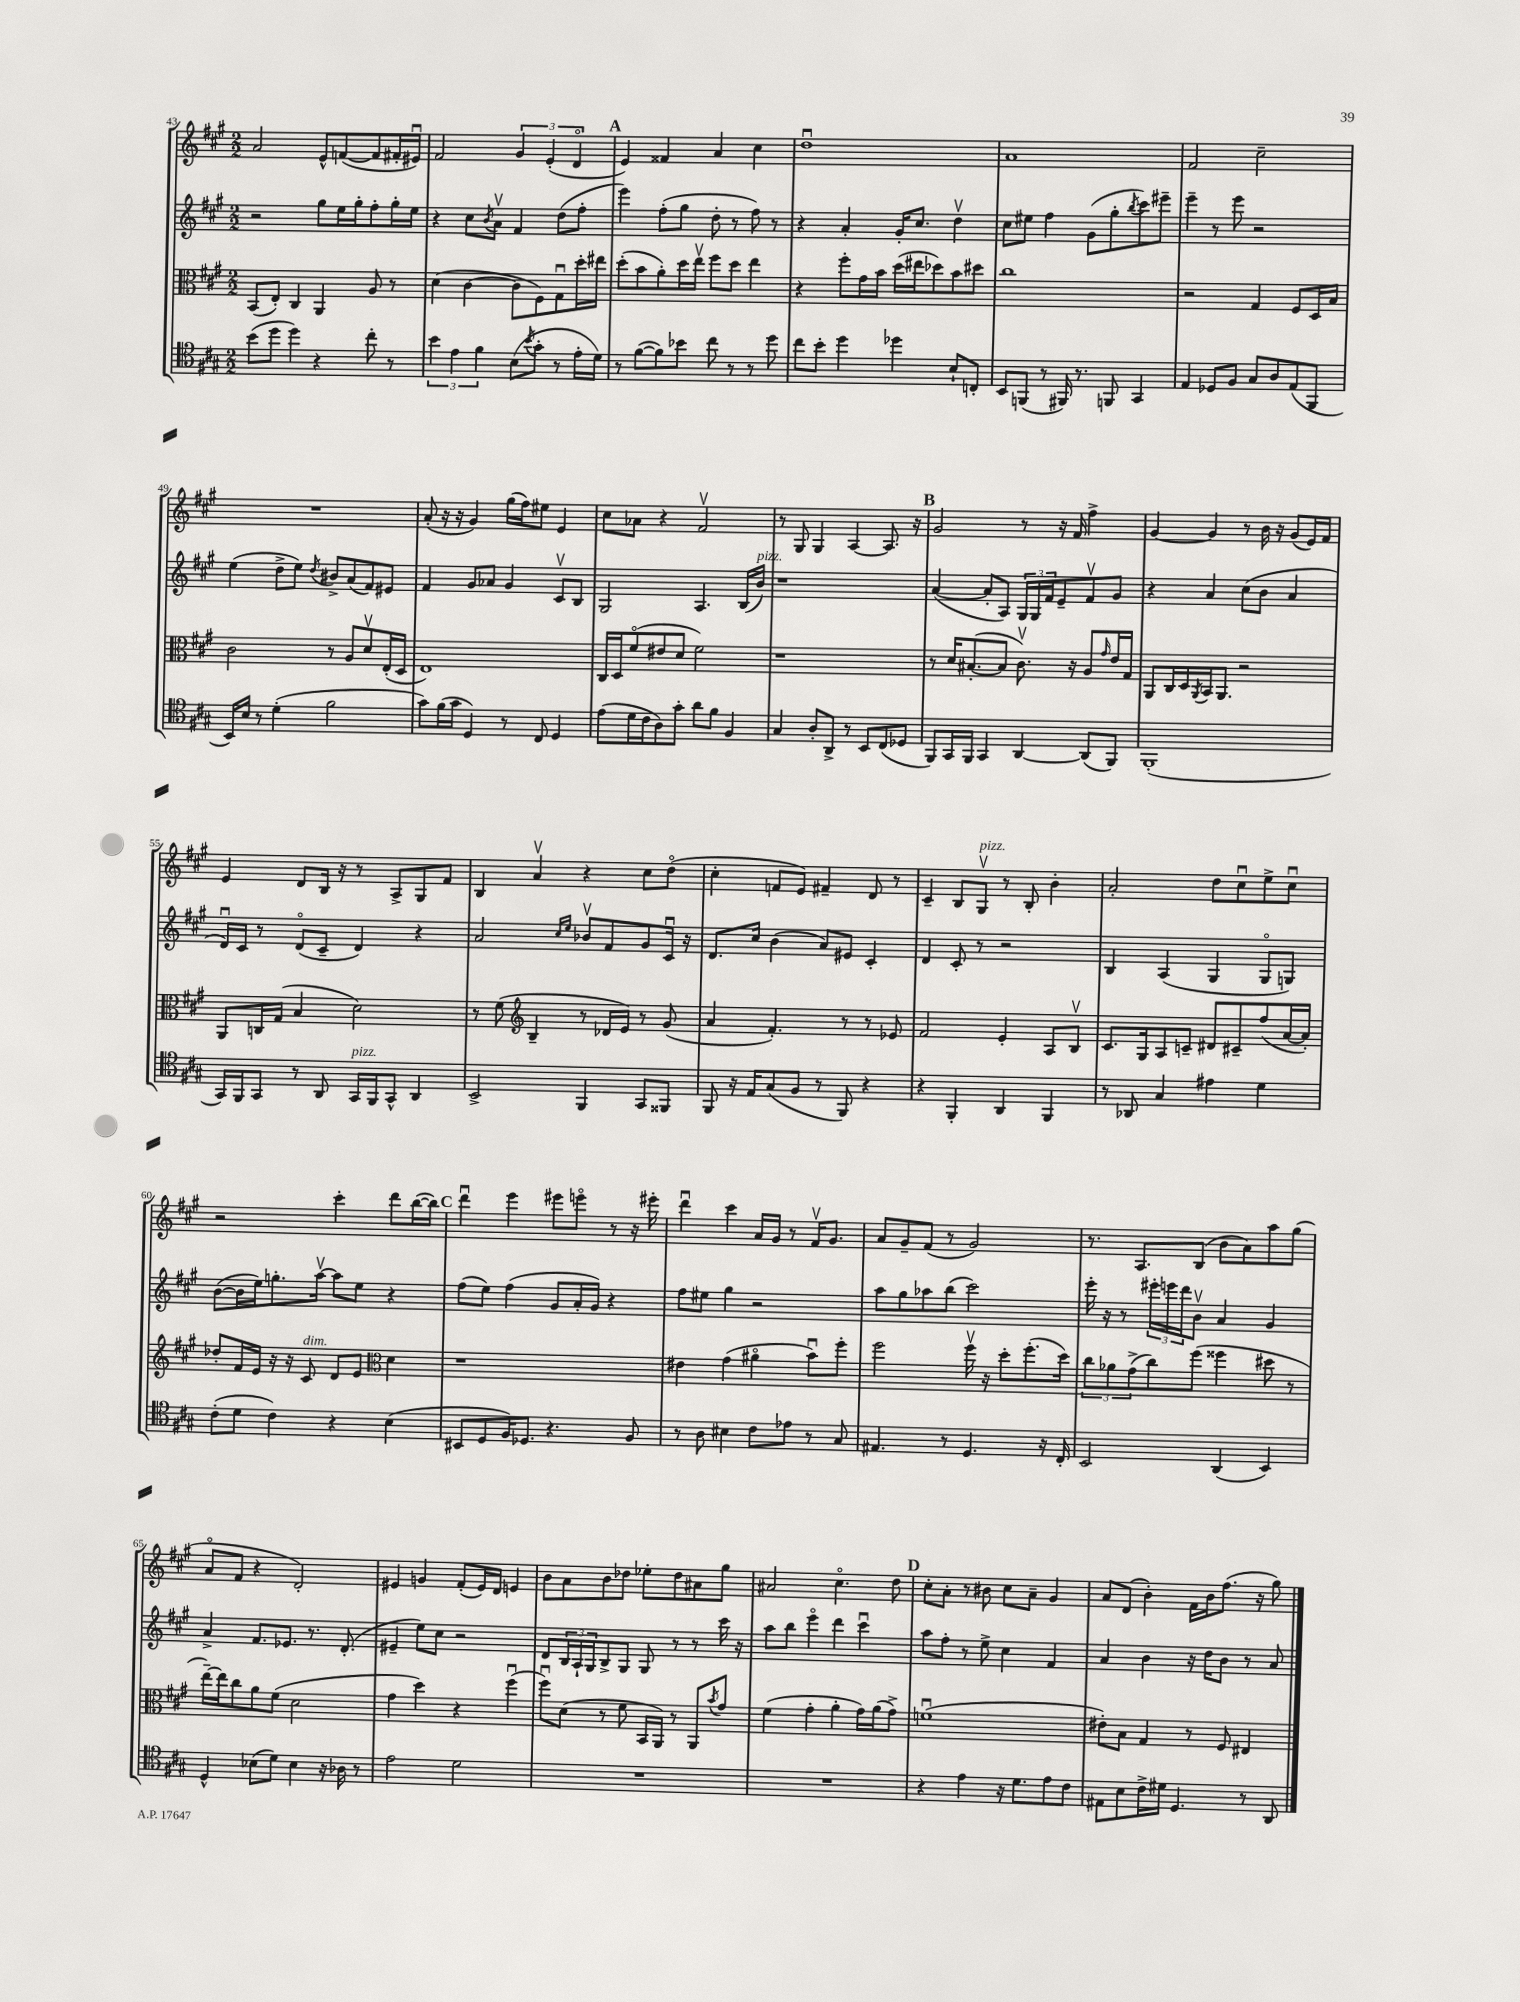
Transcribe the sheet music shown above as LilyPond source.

<<
\new StaffGroup <<
\new Staff = "s0" {
    \clef treble \key a \major \numericTimeSignature \time 2/2
    a'2 e'8-^ f'8~( f'8 fis'16-. eis'16\downbow) |
    fis'2 \tuplet 3/2 { gis'4 e'4-.( d'4\flageolet } |
    \mark \markup { \bold "A" } e'4) fisis'4 a'4 cis''4 |
    d''1\downbow |
    a'1 |
    fis'2 cis''2-- |
    R1 |
    a'8-.( r16 r16 gis'4) gis''16( fis''16) eis''8 e'4 |
    cis''8 aes'8 r4 fis'2\upbow |
    r8 gis8 gis4 a4~ a8. r16 |
    \mark \markup { \bold "B" } gis'2 r8 r16 fis'16 fis''4-> |
    gis'4~ gis'4 r8 b'16 r16 gis'8( e'16) fis'16 |
    e'4 d'8 b16 r16 r8 a8-> gis8 fis'8 |
    b4 a'4\upbow r4 cis''8 d''8\flageolet( |
    cis''4-. f'8 e'8) fis'4-- d'8 r8 |
    cis'4-- b8 gis8\upbow^\markup { \italic "pizz." } r8 b8-. b'4-. |
    a'2-. d''8 cis''8\downbow e''8-> cis''8\downbow |
    r2 cis'''4-. d'''8 b''16~( b''16) |
    \mark \markup { \bold "C" } d'''4\downbow e'''4 eis'''8 e'''8\flageolet r8 r16 eis'''16-. |
    d'''4\downbow cis'''4 a'16 gis'16 r8 fis'16\upbow gis'8. |
    a'8 gis'8-- fis'8( r8 gis'2) |
    r8. a8. b8( b'8 a'8) a''8 gis''8( |
    a'8\flageolet fis'8 r4 d'2-.) |
    eis'4 g'4 fis'8-.( eis'16) d'16 e'4 |
    b'8 a'8 b'8 des''8 ees''8-. des''8 ais'8 gis''8 |
    ais'2 cis''4.\flageolet d''8 |
    \mark \markup { \bold "D" } cis''8-. a'8-. r8 bis'8 cis''8 a'8-- gis'4 |
    a'8 d'8( b'4-.) fis'16 b'16 fis''8.( r16 gis''8) \bar "|." |
}
\new Staff = "s1" {
    \clef treble \key a \major \numericTimeSignature \time 2/2
    r2 gis''8 e''16 gis''16-. fis''8-. gis''16-. e''16 |
    r4 cis''8 \acciaccatura { b'8 } a'8\upbow fis'4 d''8( fis''8-. |
    \mark \markup { \bold "A" } e'''4) fis''8-.( gis''8 d''8-. r8 fis''8) r8 |
    r4 a'4-. gis'16-. cis''8. d''4\upbow |
    cis''8 eis''8 fis''4 gis'8( gis''8-. \acciaccatura { b''8 } cis'''8) eis'''8-- |
    e'''4-- r8 e'''8 r2 |
    e''4( d''8-> e''8) \acciaccatura { d''8 } bis'8-> a'8( fis'8) eis'8 |
    fis'4 gis'8 aes'8 gis'4 cis'8\upbow b8 |
    gis2 a4. b16( b'16^\markup { \italic "pizz." }) |
    r1 |
    \mark \markup { \bold "B" } a'4~( a'8-. a8) \tuplet 3/2 { gis16 gis16 fis'16 } e'8-- fis'8\upbow gis'8 |
    r4 a'4 cis''8( b'8 a'4 |
    d'16\downbow) cis'16 r8 d'8\flageolet( cis'8-- d'4) r4 |
    a'2 \grace { cis''16 e''16 } bes'8\upbow fis'8 gis'8 cis'16\downbow r16 |
    d'8. cis''16 b'4( a'8) eis'8 cis'4-. |
    d'4 cis'8-. r8 r2 |
    b4 a4( gis4 gis8\flageolet g8) |
    b'8~( b'16 e''16) g''8.-. a''16~\upbow a''8 e''8 r4 |
    \mark \markup { \bold "C" } fis''8( e''8) fis''4( gis'8 a'16-. gis'16) r4 |
    fis''8 eis''8 gis''4 r2 |
    a''8 gis''8 aes''8 b''8( cis'''2) |
    e'''16-. r16 r8 \tuplet 3/2 { eis'''16-. e'''16 d'''16 } b'8\upbow a'4 gis'4 |
    a'4-> fis'8. ees'8. r8. d'8.-.( |
    eis'4-- e''8) cis''8 r2 |
    d'8 \tuplet 3/2 { b16 a16-! gis16 } b8-> gis8 gis8 r8 r8 cis'''16 r16 |
    a''8 b''8 e'''4\flageolet d'''4 cis'''4\downbow |
    \mark \markup { \bold "D" } a''8 fis''8-. r8 e''8-> cis''4 fis'4 |
    a'4 b'4 r16 d''16 b'8 r8 a'8 \bar "|." |
}
\new Staff = "s2" {
    \clef alto \key a \major \numericTimeSignature \time 2/2
    b,8( e8-.) cis4 a,4 a8 r8 |
    d'4( cis'4~ cis'8 fis8) gis8\downbow d''16-. eis''16 |
    \mark \markup { \bold "A" } d''8-.( b'8 a'8-.) d''16 e''16\upbow fis''8 d''8 e''4 |
    r4 fis''8-. gis'16 b'16 d''16( eis''16 des''8) b'8 dis''8 |
    cis''1 |
    r2 gis4 fis8 d16 b16 |
    cis'2 r8 a8 d'8\upbow e16-.( d16 |
    e1) |
    cis16 d16 fis'8\flageolet( eis'8 d'8 fis'2) |
    r1 |
    \mark \markup { \bold "B" } r8 d'16 bis8.~-.( bis8 cis'8.\upbow) r16 a8 \grace { gis'16 } e'16 gis16 |
    a,8 cis16 d16 \acciaccatura { a,8 } b,16 a,8. r2 |
    a,8 c16 gis16( b4 d'2) |
    r8 fis'8( \clef treble b4-- r8 des'16 e'16) r8 gis'8( |
    a'4 fis'4.-.) r8 r8 ees'8 |
    fis'2 e'4-. a8 b8\upbow |
    cis'8. gis16 a8 c'8-- dis'8 cis'8-- fis''8( a'16~ a'16-.) |
    des''8-. fis'16 e'16 r16 r16 cis'8^\markup { \italic "dim." } d'8 e'8 \clef alto d'4 |
    \mark \markup { \bold "C" } r1 |
    eis'4 gis'4( ais'4\flageolet b'8\downbow) fis''8-. |
    fis''2 fis''16\upbow r16 d''8-. fis''8.-.( d''16) |
    \tuplet 3/2 { cis''8 aes'8 gis'8->( } cis''8) fis''8( fisis''4 dis''8 r8 |
    e''16~--) e''16 cis''8 a'8 fis'8( d'2 |
    gis'4 d''4) r4 fis''4\downbow( |
    fis''8\downbow) d'8( r8 fis'8 b,16 a,16) r8 a,8 \acciaccatura { b'8 } gis'8 |
    fis'4( gis'4-. a'4-. gis'16) a'16( gis'8->) |
    \mark \markup { \bold "D" } f'1\downbow( |
    eis'8-.) b8 gis4 r8 fis8 eis4 \bar "|." |
}
\new Staff = "s3" {
    \clef tenor \key a \major \numericTimeSignature \time 2/2
    b'8( d''8 d''4) r4 cis''8-. r8 |
    \tuplet 3/2 { b'4 e'4 fis'4 } b8( \acciaccatura { b'8 } gis'8-. r8 e'16-. d'16) |
    \mark \markup { \bold "A" } r8 fis'8~( fis'8) bes'8 cis''8 r8 r8 d''8 |
    cis''8 b'8-. d''4 des''4 b8-! c8-. |
    b,8 f,8( r8 fis,16) r8. f,8 gis,4 |
    e4 des8 fis8 gis8 a8 e8( fis,8 |
    b,16) b16 r8 d'4-.( fis'2 |
    gis'8) fis'16( gis'16 d4) r8 cis8 d4 |
    e'8( d'16 cis'16 a8) gis'8-. a'8 fis'8 fis4 |
    gis4 a8-. a,8-> r8 b,8 cis8( des8 |
    \mark \markup { \bold "B" } fis,8) gis,16 fis,16 gis,4 a,4~ a,8( fis,8) |
    fis,1-.( |
    gis,16) fis,16 gis,8 r8 a,8 gis,16^\markup { \italic "pizz." } fis,16 gis,8-^ a,4 |
    b,2-> fis,4 gis,8 fisis,8 |
    fis,8 r16 e16 gis8( fis8 r8 fis,8) r4 |
    r4 fis,4-. a,4 fis,4 |
    r8 aes,8 gis4 eis'4 d'4 |
    cis'8-.( d'8 cis'4) r4 b4( |
    \mark \markup { \bold "C" } bis,8 d8 fis16) des8. r4. fis8 |
    r8 a8 bis4 cis'8 ees'8 r8 gis8 |
    eis4. r8 d4. r16 cis16-. |
    b,2 a,4( b,4) |
    d4-^ bes8( d'8) bes4 r16 aes16 r8 |
    e'2 d'2 |
    R1 |
    R1 |
    \mark \markup { \bold "D" } r4 e'4 r16 d'8. e'8 cis'8 |
    eis8 b8 cis'16-> dis'16 d4. r8 a,8 \bar "|." |
}
>>
>>
\layout { \context { \Score currentBarNumber = #43 } }
